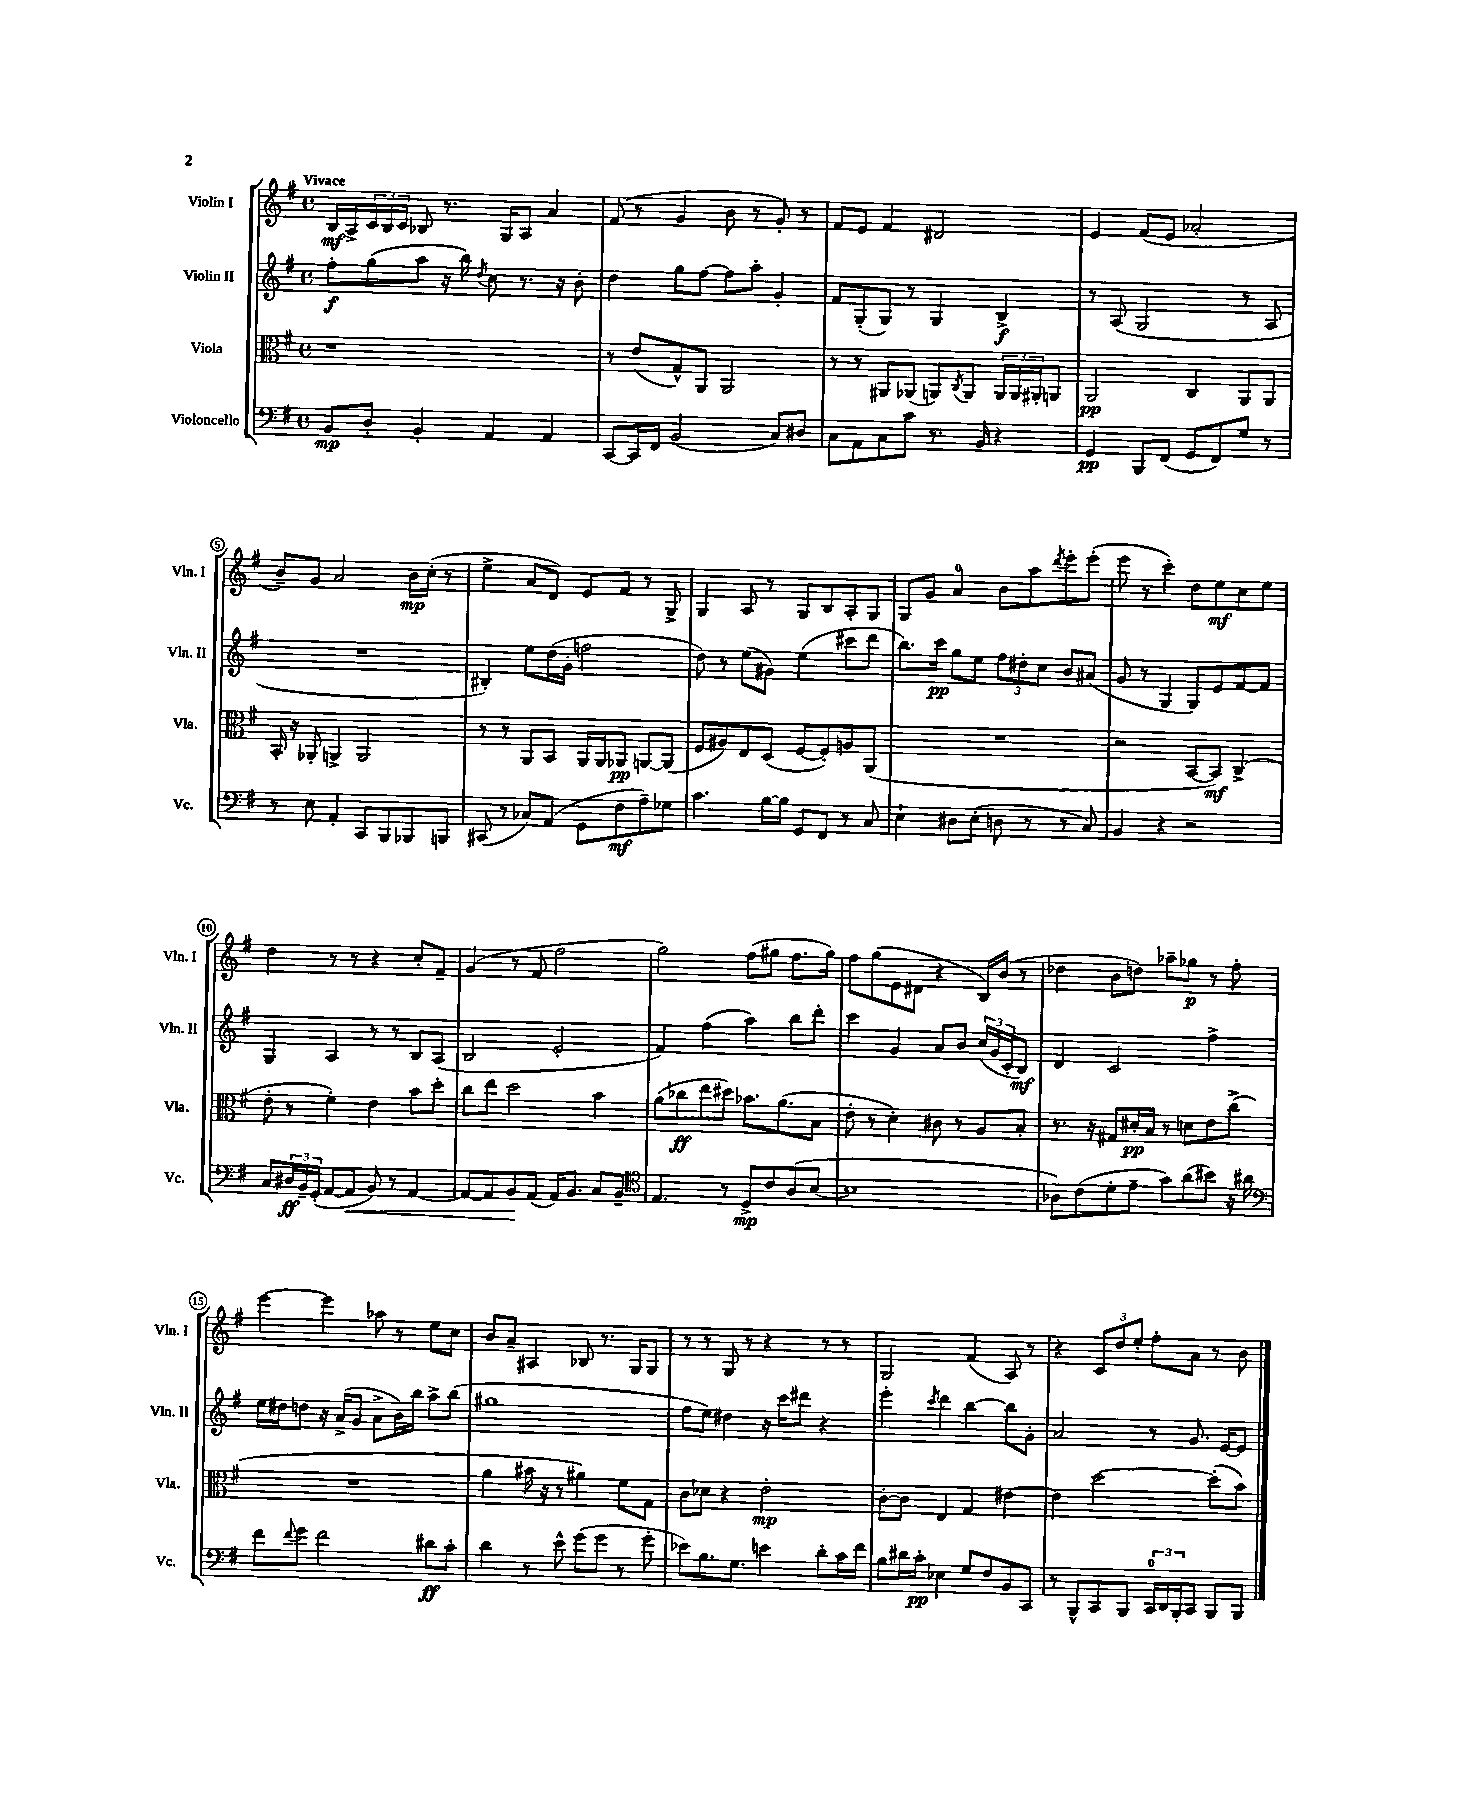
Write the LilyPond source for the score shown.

<<
\new StaffGroup <<
\new Staff = "s0" \with { instrumentName = "Violin I" shortInstrumentName = "Vln. I" } {
    \clef treble \key g \major \defaultTimeSignature \time 4/4 \tempo "Vivace"
    b16\mf a16-> \tuplet 3/2 { c'16 b16 c'16 } bes8 r8. g16 a8 a'4 |
    fis'8( r8 g'4 b'8 r8 g'8-.) r8 |
    fis'8 e'8 fis'4 dis'2 |
    e'4 fis'8( e'8 aes'2-. |
    b'8--) g'8 a'2 b'16\mp c''16-.( r8 |
    e''4-> a'8 d'8) e'8 fis'8 r8 g8-> |
    g4 a8 r8 g8 b8 a8-. g8 |
    g8 g'8 a'4-0 b'8 a''8 \acciaccatura { d'''8 } e'''8-. e'''8-.( |
    e'''8 r8 c'''4-.) d''8 e''8\mf c''8 e''8 |
    d''4 r8 r8 r4 c''8-. fis'8-- |
    g'4( r8 fis'8 fis''2 |
    g''2) fis''8( gis''8 fis''8. gis''16) |
    fis''8 g''8( e'8 dis'8 r4 b16) b'16( r8 |
    des''4 b'8 d''8) aes''8-- ges''8\p r8 fis''8-. |
    e'''4~ e'''4 aes''8 r8 e''8 c''8 |
    b'8 a'8-- ais4 bes8 r8. g16 g8 |
    r8 r8 g8 r8 r4 r8 r8 |
    g2 fis'4( a8) r8 |
    r4 \tuplet 3/2 { c'8 d''8 e''8-. } fis''8-. a'8 r8 b'8 \bar "|." |
}
\new Staff = "s1" \with { instrumentName = "Violin II" shortInstrumentName = "Vln. II" } {
    \clef treble \key g \major \defaultTimeSignature \time 4/4
    fis''8-.\f g''8( a''8 r16 b''16) \acciaccatura { d''8 } c''8 r8. r16 b'8-. |
    d''4 g''8 fis''8~ fis''8 a''8-. g'4-. |
    fis'8 g8-.( g8) r8 g4 b4->\f |
    r8 a8( g2 r8 a8 |
    R1 |
    bis4-.) e''8 d''16( g'16-. f''2 |
    d''8) r8 e''8( gis'8) e''4( cis'''8 d'''8 |
    b''8.) c'''16\pp g''8 e''8 \tuplet 3/2 { fis''8 dis''8-. c''8 } b'8 ais'8( |
    g'8 r8 g4 g8) e'8 fis'8~ fis'8 |
    g4 a4 r8 r8 b8 a8( |
    b2 e'2-. |
    fis'4) fis''4( a''4) b''8 d'''8-. |
    c'''4 g'4 a'8 b'8 \tuplet 3/2 { c''16( g'16 c'16-. } b8\mf) |
    d'4 c'2 fis''4-> |
    e''16 dis''16 d''8 r16 a'16->( g'8 a'8-> b'16) b''16 a''8-> b''8( |
    gis''1 |
    fis''8 e''8) dis''4 r16 c'''16 dis'''8 r4 |
    e'''4-. \acciaccatura { c'''8 } d'''4 b''4~ b''8 g'8-. |
    a'2 r8 g'8. e'16~ e'8 \bar "|." |
}
\new Staff = "s2" \with { instrumentName = "Viola" shortInstrumentName = "Vla." } {
    \clef alto \key g \major \defaultTimeSignature \time 4/4
    r1 |
    r8 e'8( g8-^) a,8 a,2 |
    r8 r8 ais,8 aes,8( a,8) \acciaccatura { c8 } a,8 \tuplet 3/2 { a,16 a,16 ais,16-. } a,8 |
    a,2\pp c4 a,8 a,8 |
    b,16-. r16 aes,8-. a,4-> a,2 |
    r8 r8 a,8 b,8 a,16 a,16 aes,8\pp a,8~ a,8( |
    fis8 ais8) e8 d8( fis8~ fis8-.) a8 a,8( |
    R1 |
    r2 b,8~ b,8\mf) c4->( |
    e'8-. r8 fis'4-.) e'4 b'8 d''8-. |
    c''8 e''8 d''2 b'4 |
    a'8( ces''8\ff e''8 dis''8) bes'8. a'8.( b8 |
    e'8-. r8 d'4-.) cis'8 r8 a8 b8-. |
    r8. r16 gis8 dis'16-.\pp b16 r8 d'8 e'8 c''8->( |
    R1 |
    a'4 bis'16 r16 r8 ais'4) fis'8 g8 |
    c'8 des'8 r4 e'2-.\mp |
    c'8~-. c'8 e4 g4 eis'4~ |
    eis'4 d''2~ d''8-.( b'8) \bar "|." |
}
\new Staff = "s3" \with { instrumentName = "Violoncello" shortInstrumentName = "Vc." } {
    \clef bass \key g \major \defaultTimeSignature \time 4/4
    b,8\mp d8-. b,4-. a,4 a,4 |
    c,8~ c,16 fis,16 b,2( c8) dis8 |
    c8 a,8 c8 c'8 r8. b,16 r4 |
    g,4\pp b,,8 fis,8( g,8 fis,8) g8 r8 |
    r8 e8 a,4-. c,8 b,,8 bes,,8 b,,8 |
    cis,8( r8 ces8) a,8( g,8 fis8\mf a8--) ges8 |
    c'4. b16~ b16 g,8 fis,8 r8 c8 |
    e4-! dis8 e8-.( d8 r8 r8 c8) |
    b,4 r4 r2 |
    c8 \tuplet 3/2 { dis16\ff b,16-- g,16-.( } a,8~ a,8\< b,8) r8 a,4~ |
    a,8~ a,8 b,8\! a,8( a,16) b,8. c8 b,8-- |
    \clef tenor e4. r8 d8->\mp c'8 a8( b8~ |
    b1 |
    aes8) c'8( d'8-. e'8-- g'8) a'8( bis'8) r16 ais'16 |
    \clef bass fis'8 \appoggiatura { fis'8 } g'8 fis'2 dis'8\ff c'8-. |
    d'4 r8 e'8-^ g'8( g'8 r8 g'8-. |
    ees'8) b8. g8. e'4 d'8-. c'16 fis'16 |
    b8 dis'16 c'16-.\pp ees4 g8 fis8 b,8 c,8 |
    r8 b,,8-^ c,8 b,,8 \tuplet 3/2 { c,16-0 d,16 b,,16-. } c,8 b,,8 b,,8 \bar "|." |
}
>>
>>
\layout { \context { \Score \override BarNumber.stencil = #(make-stencil-circler 0.1 0.3 ly:text-interface::print) } }
